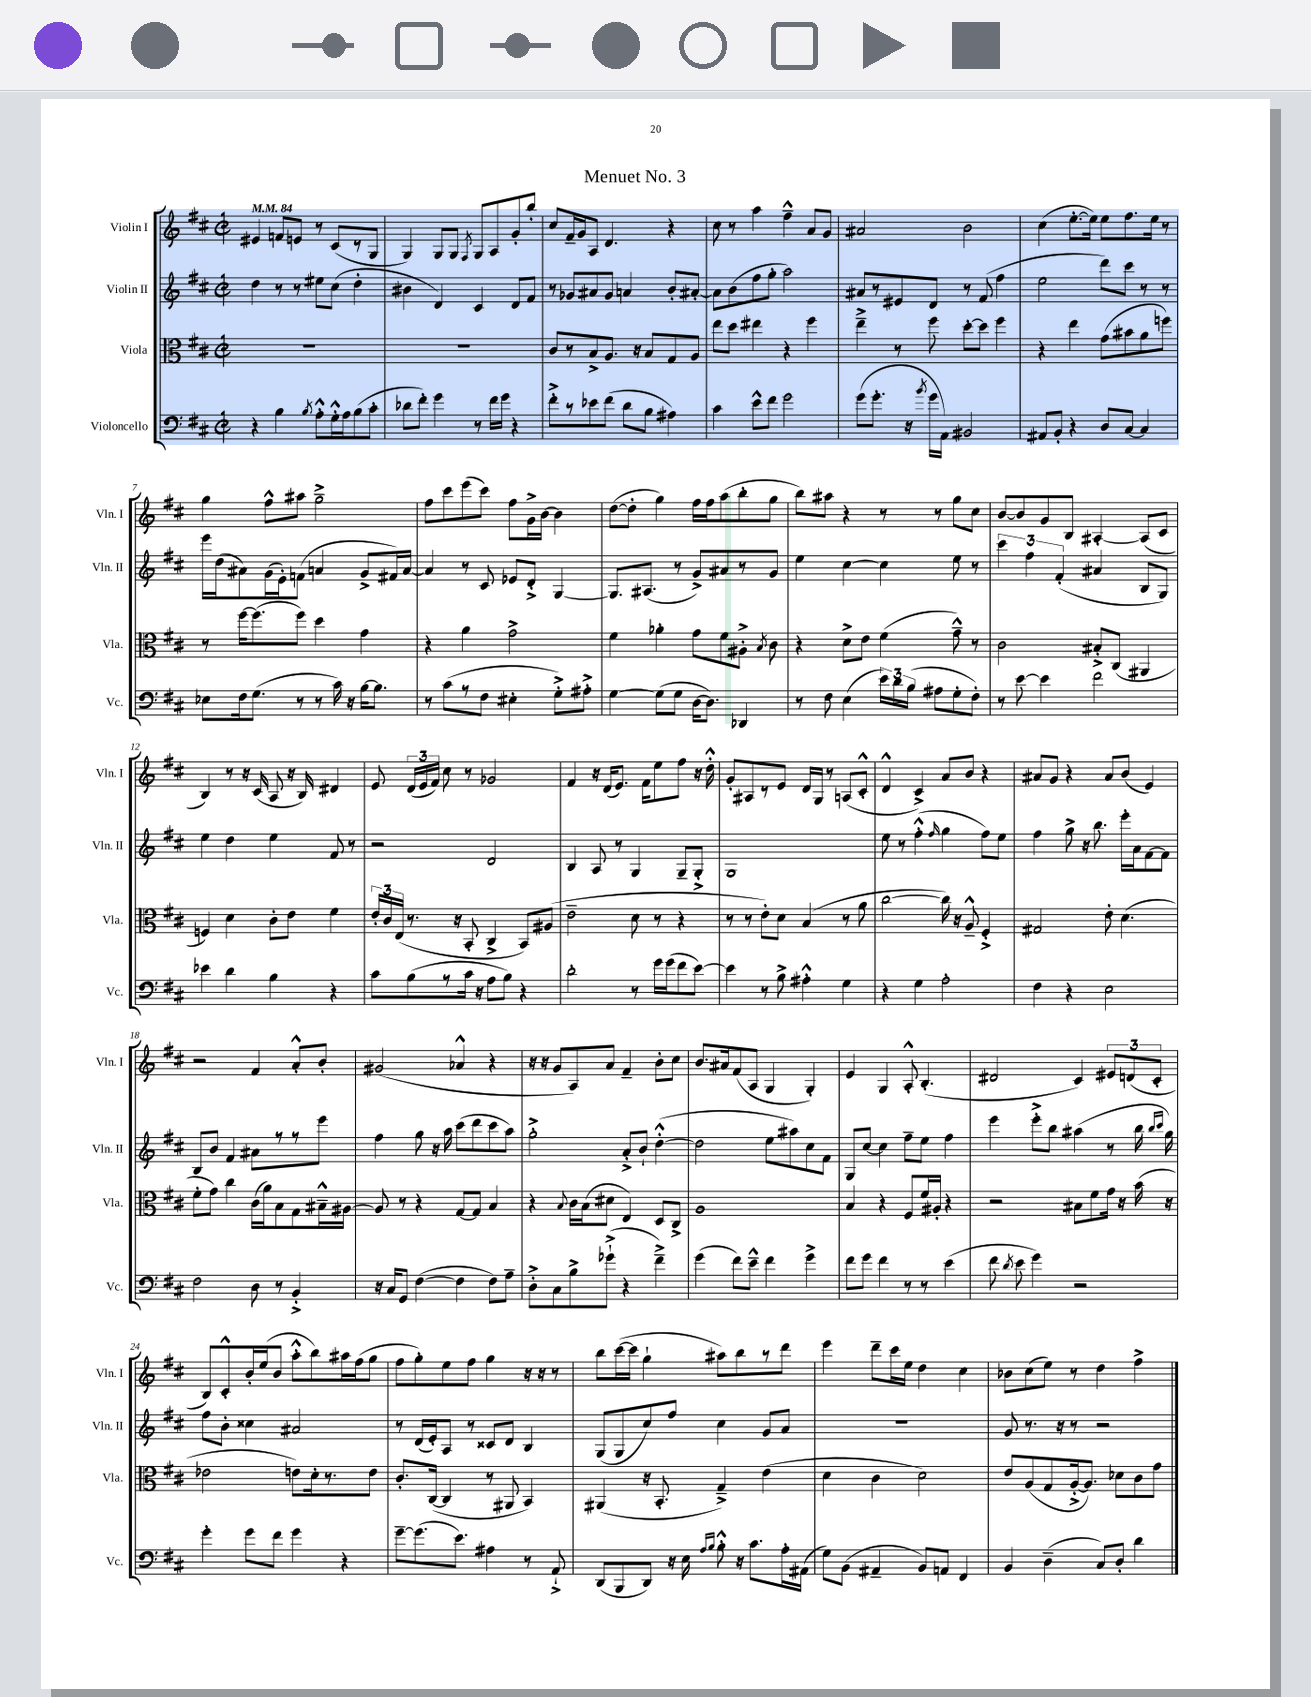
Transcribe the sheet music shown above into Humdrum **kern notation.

**kern	**kern	**kern	**kern
*staff4	*staff3	*staff2	*staff1
*clefF4	*clefC3	*clefG2	*clefG2
*k[f#c#]	*k[f#c#]	*k[f#c#]	*k[f#c#]
*M2/2	*M2/2	*M2/2	*M2/2
*met(c|)	*met(c|)	*met(c|)	*met(c|)
*MM84	*MM84	*MM84	*MM84
4r	1r	4dd	4e#
4B	.	8r	8f
.	.	8r	8e
8qB	.	.	.
8A'^^	.	8ee#	8r
16G'^^	.	(8cc#	(8c#
16A	.	.	.
(8B	.	4dd'	8r
8c#'	.	.	8G
=	=	=	=
8d-	1r	4b#	4G)
8f#')	.	.	.
4g	.	4d)	8G
.	.	.	8G
.	.	.	8qF#
8r	.	4c#	8G
16f#	.	.	8A
16g	.	.	.
4r	.	8d	8g'
.	.	8f#	8bb'
=	=	=	=
8f#'^	8c#	8r	8cc#
8r	8r	8g-	16f#~
.	.	.	16g
8e-	8B^	8a#	8A
(8f#	8.A	8g-	4.d
8d	.	4a	.
.	16r	.	.
8B	8B	.	.
4A#)	8G	8b'	4r
.	8A	[8a#'	.
=	=	=	=
4c#	8ee	8a#]	8cc#
.	8dd	(8b	8r
8e^^	4ee#	8ff#	4aa
8f#	.	8gg'	.
2g	4r	2aa)	4ff#~^^
.	4ff#	.	8a
.	.	.	8g
=	=	=	=
(8g	4ee~^	8a#	2a#
8.g'	.	8r	.
.	8r	8e#	.
16r	.	.	.
8qb	.	.	.
16g	8ff#	8d	.
16AA)	.	.	.
2BB#	[8dd'	8r	2b
.	8dd]	(8f#	.
.	4ff#	4ff#	.
=	=	=	=
8AA#	4r	2ee	(4cc#
8BB'	.	.	.
4r	4ee	.	[8.ee'
.	.	.	16ee])
8D	(8g	8ddd)	8ee
[8C#	8b#	8ccc#	8.ff#
4C#]	8a	8r	.
.	.	.	16ee
.	8ff)	8r	8r
=	=	=	=
8E-	8r	16eee	4gg
.	.	(16dd	.
16F#	[16ff#	8a#)	.
(8.G	(8.ff#]	.	.
.	.	(16g	8ff#^^
.	.	16e')	.
8r	8ff#)	(8f	8aa#
8r	4dd	4a	2gg~^
16c#)	.	.	.
16r	.	.	.
[16B	4g	8g^	.
8.B]	.	.	.
.	.	16f#)	.
.	.	[16a	.
=	=	=	=
8r	4r	4a]	8ff#
(8c#	.	.	8ccc#
8r	4a	8r	(8eee
8F#	.	8c#	8ccc#)
4E#'	2g^	8e-	8ff#
.	.	8d'^	16g^
.	.	.	[16b
8G'^)	.	[4G	4b]
8A#'^	.	.	.
=	=	=	=
[4G	4f#	8.G]	([8dd
.	.	.	8dd']
.	.	(8.A#	.
(8G]	4a-'	.	4gg)
8G	.	8r	.
[16D	8g	8g^)	16ff#
8.D])	.	.	16ff#
.	8f#	8a#	(8aa
4DD-	8A#'^	8r	8bb'
.	8qB	.	.
.	8c#	8g	8gg
=	=	=	=
8r	4r	4ee	8bb)
8F#	.	.	8aa#
(4E	8d^	[4cc#	4r
.	8e	.	.
24e)	(4f#	4cc#]	8r
24d	.	.	.
(24B	.	.	.
8A#	.	.	8r
8G'	8g~^^)	8ee	8gg
8F#')	8r	8r	8cc#
=	=	=	=
8r	2c#	6ccc#	[8b
[8e	.	.	8b]
.	.	6ff#	.
4e]	.	.	8g
.	.	(6f#'	.
.	.	.	8B
2f#	8B#'^	4a#	[4A#'
.	(8C#	.	.
.	4AA#	8B	(8A#]
.	.	8G)	8c#
=	=	=	=
4e-	4F)	4ee	4B)
4d	4d	4dd	8r
.	.	.	16r
.	.	.	(16c#
4B	8c#'	4ee	8A
.	8e	.	16r
.	.	.	16B)
4r	4f#	8f#	4d#
.	.	8r	.
=	=	=	=
8c#	24e'	2r	8e
.	24c#	.	.
.	(24E	.	.
(8B	8.r	.	(24d
.	.	.	24e
.	.	.	24f#)
8r	.	.	8cc#
.	16r	.	.
16c#	8BB'	.	8r
16r	.	.	.
8A	4C#^	2d	2g-
8B)	.	.	.
4r	8BB)	.	.
.	(8A#	.	.
=	=	=	=
2d'	2e~	4B	4f#
.	.	8A	16r
.	.	.	(16d
.	.	8r	8.e)
8r	8d	4G	.
.	.	.	16f#
16g	8r	.	8ee
(16g	.	.	.
8f#	4r	8G~	8ff#
[8e)	.	8G'^	16r
.	.	.	16dd'^^
=	=	=	=
4e]	8r	1G	8g'
.	8r	.	8A#
8r	8e')	.	8r
8B^	8d	.	8e
4A#'^^	(4B	.	16d
.	.	.	16G
.	.	.	8r
4G	8r	.	(8A
.	8a	.	8c#'^^
=	=	=	=
4r	[2cc#	8ee	4d^^
.	.	8r	.
4G	.	(4ff#'^^	4c#^)
.	.	16qqff#	.
2A'	16cc#])	4gg	8a
.	16r	.	.
.	8A~^^	.	8b
.	4F#'^	8ff#)	4r
.	.	8ee	.
=	=	=	=
4F#	2G#	4ff#	8a#
.	.	.	8g
4r	.	8gg^	4r
.	.	16r	.
.	.	8.bb	.
2E	8e'	.	8a#
.	(4.d	16eee'	(8b
.	.	16a	.
.	.	[8f#	4e)
.	.	8f#]	.
=	=	=	=
2F#	8f#'	8B	2r
.	8g)	8b	.
.	4cc#	4f#	.
8D	(16c#	8a#	4f#
.	16a)	.	.
8r	8B	8r	.
4BB'^	8G	8r	8a'^^
.	16B#~^^	8eee	8b'
.	[16A#	.	.
=	=	=	=
16r	8A#]	4ff#	(2g#
16C#	.	.	.
8GG	8r	.	.
([4F#	4r	8gg	.
.	.	16r	.
.	.	16aa	.
4F#]	[8G	(8ccc#	4a-^^
.	8G]	8ddd	.
8F#)	4B	8ccc#	4r
8A~	.	8aa)	.
=	=	=	=
8D'^	4r	2gg'^	16r
.	.	.	16r
8C#	.	.	8g
.	8qqB	.	.
8B^	16c#	.	8A)
.	(16B	.	.
(8g-`^	8d#	.	8a
4r	4E)	8a'^	4f#~
.	.	8b`	.
4f#~^)	8D	([4dd'^^	8b'
.	8C#^	.	8cc#
=	=	=	=
(4g	1A	2dd]	8.b
.	.	.	16a#
8f#)	.	.	(8f#
8e~^^	.	.	8A
4f#	.	8ee	4G
.	.	8aa#)	.
4g^	.	8cc#	4G')
.	.	8f#	.
=	=	=	=
8f#	4B	8G	4e
8g	.	[8cc#	.
4f#	4r	4cc#]	4G
8r	8F#	8ff#~	8A'^^
8r	16f#	8ee	(4.B'
.	16A#'	.	.
(4e	4r	4ff#	.
=	=	=	=
8f#	2r	4eee	2d#
8qd	.	.	.
8e	.	.	.
4g)	.	8eee'^	.
.	.	8bb	.
2r	8B#	(4aa#	4c#)
.	8f#	.	.
.	16g	8r	12e#
.	16r	.	.
.	.	.	(12d
.	(16b	16bb	.
.	.	.	12c#'
.	.	16qqbb	.
.	.	16qqccc#	.
.	16r	16gg)	.
=	=	=	=
4g'	2e-	8ff#	8B)
.	.	8b'	8c#'^^
8g	.	4cc##	16b'
.	.	.	(16ee
8f#	.	.	8b
4g	8e)	2a#	8aa'^^
.	16d'	.	8bb)
.	8.r	.	.
4r	.	.	16aa#
.	.	.	(16ff#
.	8e	.	8gg
=	=	=	=
[8g~	8.c#'	8r	8ff#
(8.g]	.	(16d	8gg')
.	([16C#	16e')	.
.	4C#]	8A	8ee
8.e)	.	.	.
.	.	8r	8ff#
4A#	8r	8c##	4gg
.	8AA#	8d	.
8r	4BB)	4B	16r
.	.	.	16r
8AA`^	.	.	8r
=	=	=	=
(8DD	(4AA#	(8G	8bb
8BBB	.	8G	([16ccc#
.	.	.	16ccc#]
8DD)	16r	8cc#)	4gg`
.	8.BB'	.	.
16r	.	8ff#	.
16E	.	.	.
16qqA	.	.	.
16qqB	.	.	.
8B'^^	4G~^)	4cc#	8aa#)
16r	.	.	8bb
8.c#	.	.	.
.	(4e	8g	8r
16A'	.	8a	8ddd
(16AA#	.	.	.
=	=	=	=
8G)	4d	1r	4eee
(8BB	.	.	.
4AA#~	4c#	.	8ddd~
.	.	.	16ccc#
.	.	.	16ee
8BB)	2d)	.	4dd
8AA	.	.	.
4FF#	.	.	4cc#
=	=	=	=
4BB	8e	8g	8b-
.	(8A	8.r	(8cc#
(4D~	8G	.	8ee)
.	.	16r	.
.	[16A'^	8r	8r
.	8.A])	.	.
8C#)	.	2r	4dd
8D'	8d-	.	.
4d	8c#	.	4ff#^
.	8g	.	.
==	==	==	==
*-	*-	*-	*-
